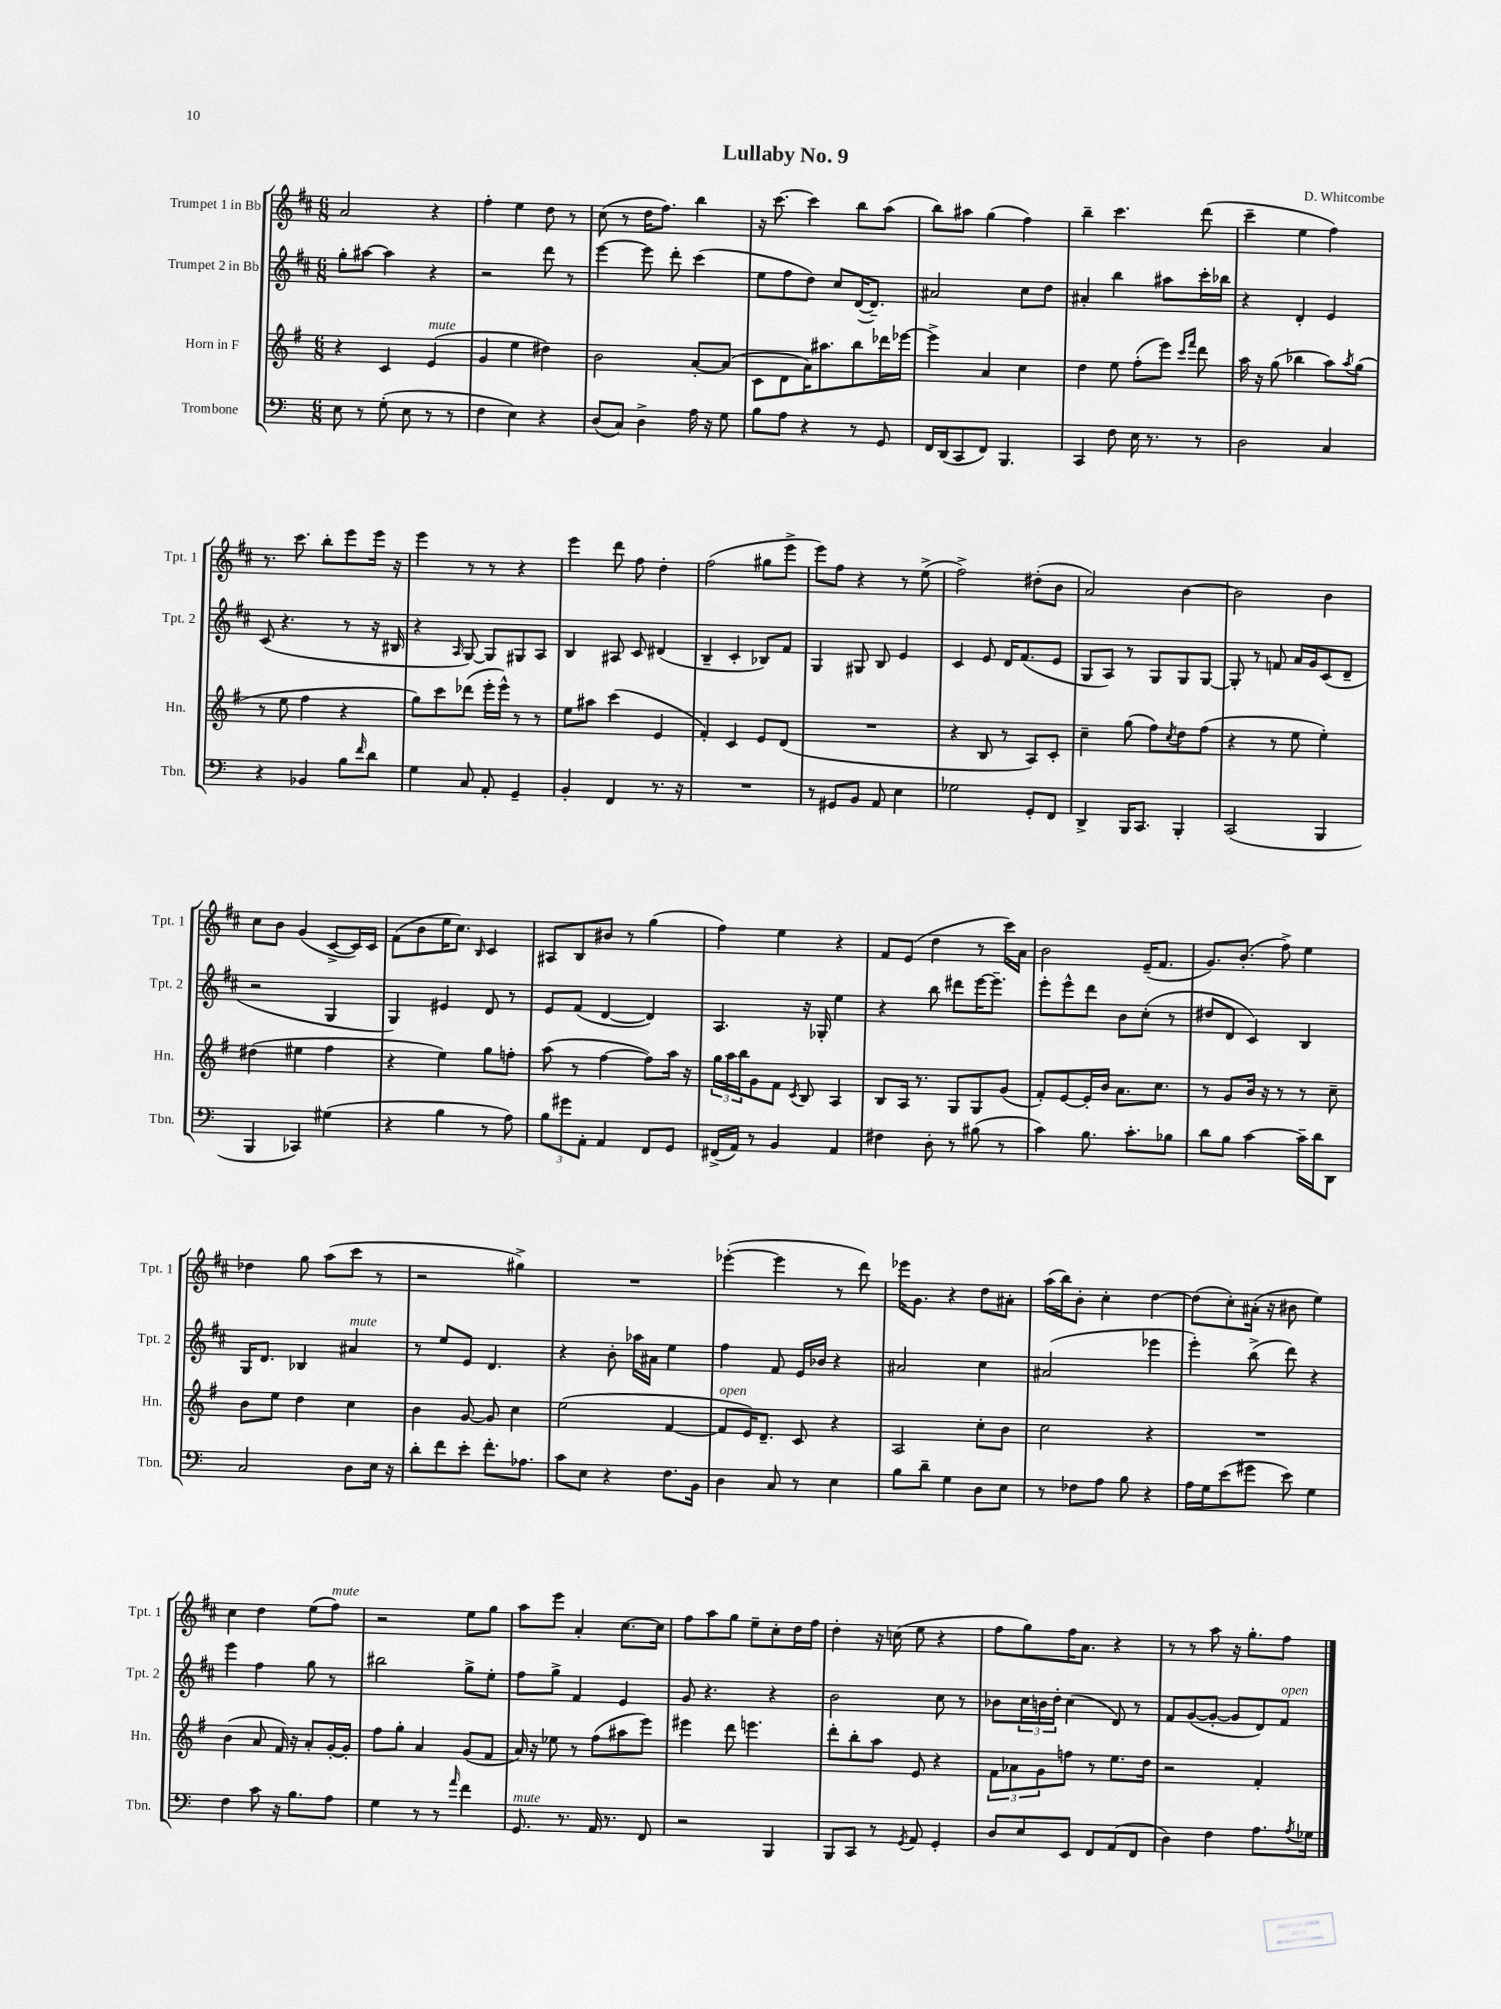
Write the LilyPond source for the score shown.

\header { title = "Lullaby No. 9" composer = "D. Whitcombe" }
<<
\new StaffGroup <<
\new Staff = "s0" \with { instrumentName = "Trumpet 1 in Bb" shortInstrumentName = "Tpt. 1" } {
    \clef treble \key d \major \numericTimeSignature \time 6/8
    a'2 r4 |
    fis''4-. e''4 d''8 r8 |
    cis''8( r8 d''16 fis''8.) b''4 |
    r16 cis'''8.~ cis'''4 b''8 a''8( |
    b''8) ais''8 g''4( fis''4) |
    b''4-- cis'''4. d'''8( |
    cis'''4-- e''4 fis''4) |
    r8. cis'''8. b''8-. e'''8 e'''16 r16 |
    e'''4 r8 r8 r4 |
    e'''4 d'''8 fis''8 d''4-. |
    fis''2( gis''8 e'''8-> |
    e'''8) fis''8 r4 r8 e''8->( |
    fis''2->) dis''8-.( b'8 |
    a'2) b'4~ |
    b'2 b'4 |
    cis''8 b'8 g'4( cis'8~-> cis'16) cis'16 |
    fis'8( b'8 e''16 cis''8.) \grace { b16 } cis'4 |
    ais8 b8 bis'8 r8 g''4( |
    fis''4) e''4 r4 |
    fis'8 e'8( d''4 r8 cis'''16) a'16 |
    b'2 e'16--( fis'8. |
    g'8.) b'8.-.( fis''8->) e''4 |
    des''4 g''8 a''8( cis'''8 r8 |
    r2 gis''4->) |
    R2. |
    ees'''4~-.( ees'''4 r8 d'''8) |
    ees'''16 g'8. r4 d''8 ais'8-. |
    a''16( b''16) b'8-. cis''4-. d''4~ |
    d''8( cis''8-.) ais'16-.( r16 bis'8 e''4) |
    cis''4 d''4 e''8( fis''8^\markup { \italic "mute" }) |
    r2 e''8 g''8 |
    a''8 e'''8 a'4-. cis''8.~ cis''16 |
    fis''8 a''8 g''8 e''8-- cis''8-. d''16 fis''16 |
    d''4-. r16 c''16( e''8 r4 |
    fis''8 g''8) fis''16 a'8. r4 |
    r8 r8 a''8 r16 g''8.-. fis''8 \bar "|." |
}
\new Staff = "s1" \with { instrumentName = "Trumpet 2 in Bb" shortInstrumentName = "Tpt. 2" } {
    \clef treble \key d \major \numericTimeSignature \time 6/8
    g''8-. ais''8~ ais''4 r4 |
    r2 d'''8 r8 |
    e'''4~ e'''8 d'''8-. cis'''4( |
    e''8 fis''8 d''8) cis''8 d'16~( d'8.--) |
    ais'2 cis''8 d''8 |
    ais'4-. b''4 ais''8 cis'''16-. bes''16 |
    r4 d'4-. e'4 |
    cis'8( r4. r8 r16 bis16 |
    r4 \grace { a16 } g8~) g8 gis8 a8 |
    b4 ais8 cis'8 dis'4( |
    b4-- cis'4-. bes8) fis'8 |
    g4 gis8 b8 e'4 |
    cis'4 e'8 d'16 fis'8.( e'8 |
    g8 a8) r8 g8 g8 g8~ |
    g8-. r8 f'8 a'16 g'16 cis'8( d'8-- |
    r2 g4 |
    g4) eis'4 d'8 r8 |
    e'8 fis'8( d'4~ d'4) |
    a4. r16 ges16-. e''4 |
    r4 b''8 dis'''8 e'''16~ e'''8.-- |
    e'''8-. e'''8-^ d'''8 b'8 cis''8-.( r8 |
    dis''8 d'8 cis'4) b4 |
    g16 d'8. bes4 ais'4^\markup { \italic "mute" } |
    r8 e''8 e'8 d'4. |
    r4 b'8-. aes''16 ais'16 e''4 |
    fis''4 fis'8 e'16 bes'16 r4 |
    ais'2 cis''4 |
    ais'2( ees'''4 |
    e'''4-.) b''8->( d'''8) r4 |
    e'''4 fis''4 g''8 r8 |
    bis''2 g''8-> e''8-. |
    fis''8 g''8-> fis'4 e'4 |
    g'8 r4. r4 |
    b'2 cis''8 r8 |
    bes'8 \tuplet 3/2 { cis''16 b'16 d''16-. } cis''4( d'8) r8 |
    fis'8 g'8~( g'8~-. g'8 d'8) fis'8^\markup { \italic "open" } \bar "|." |
}
\new Staff = "s2" \with { instrumentName = "Horn in F" shortInstrumentName = "Hn." } {
    \clef treble \key g \major \numericTimeSignature \time 6/8
    r4 c'4 e'4^\markup { \italic "mute" }( |
    g'4 e''4 dis''4) |
    b'2 a'8~-. a'8( |
    c'8 d'8 a'16) ais''8. b''8 des'''16 ees'''16~ |
    ees'''4-> a'4 c''4 |
    d''4 e''8 fis''8-.( e'''8) \grace { c'''16 fis'''16 } d'''8 |
    a''16 r16 g''8( bes''4 a''8) \acciaccatura { a''8 } g''8( |
    r8 e''8 fis''4 r4 |
    g''8) c'''8 des'''8( e'''16-. e'''16-^) r8 r8 |
    e''8 ais''8 c'''4( e'4 |
    fis'4-.) c'4 e'8 d'8( |
    R2. |
    r4 b8 r8 a8) c'8-. |
    c''4-- g''8( fis''8) \acciaccatura { c''8 } d''8 fis''8( |
    r4 r8 e''8 e''4-.) |
    dis''4( eis''4 fis''4 |
    r4 e''4) g''8 f''8-. |
    a''8( r8 fis''4~ fis''8) a''16 r16 |
    \tuplet 3/2 { g''16 a''16 b''16 } g'8 fis'8 \acciaccatura { c'8 } b8 a4 |
    b8 a16 r8. g8 g8 g'8( |
    fis'8-.) e'8~ e'16-. b'16 a'8. c''8. |
    r8 g'8 b'16 r16 r8 r8 c''8-- |
    b'8 e''8 d''4 c''4 |
    b'4 g'8~ g'8 c''4 |
    e''2( fis'4~ |
    fis'8^\markup { \italic "open" } e'16) d'8.-- c'8 r4 |
    a2 c''8-. b'8 |
    c''2 r4 |
    R2. |
    b'4( a'8 fis'16) r16 a'8-. g'16~-. g'16-. |
    fis''8 g''8-. a'4 g'8( fis'8 |
    a'16) r16 ees''8 r8 fis''8( ais''8 e'''8) |
    eis'''4 d'''8 e'''4. |
    d'''8-. b''8-. a''8 e'8 r4 |
    \tuplet 3/2 { fis'8 aes'8 g'8 } f''8 r8 e''8. d''16 |
    r2 fis'4-. \bar "|." |
}
\new Staff = "s3" \with { instrumentName = "Trombone" shortInstrumentName = "Tbn." } {
    \clef bass \key c \major \numericTimeSignature \time 6/8
    e8 r8 g8-.( e8 r8 r8 |
    f4 e4) r4 |
    d8( c8) d4-> a16 r16 g8 |
    b8 a8 r4 r8 g,8 |
    f,16 d,16( c,8 f,8) b,,4. |
    c,4 f8 e16 r8. r8 |
    d2 c4 |
    r4 bes,4 b8 \grace { f'16 } d'8 |
    g4 c8 a,8-. g,4-- |
    b,4-. f,4 r8. r16 |
    R2. |
    r8 gis,8 b,8 a,8 e4 |
    ges2 g,8-. f,8 |
    d,4-> b,,16 c,8. b,,4-. |
    c,2( b,,4 |
    b,,4 ces,4) gis4( |
    r4 b4 r8 a8) |
    \tuplet 3/2 { b8 gis'8 a,8-. } a,4 f,8 g,8 |
    fis,16->( a,16) r8 b,4 a,4 |
    fis4 d8-. r8 bis8( r8 |
    c'4) b8. c'8.-. bes8 |
    d'8 b8 c'4~ c'16-- d'16 d,8 |
    c2 d8 e16 r16 |
    d'8-. f'8 e'8-. f'8.-. aes8. |
    c'8 e8 r4 f8. b,16 |
    d4 c8 r8 e4 |
    b8 d'8-- g4 d8 e8 |
    r8 fes8 a8 b8 r4 |
    a16 g16 e'8( gis'8 e'8) g4 |
    f4 c'8 r16 b8. a8 |
    g4 r8 r8 \grace { a'16 } f'4 |
    g,8.^\markup { \italic "mute" } r8. a,16 r8. f,8 |
    r2 b,,4 |
    b,,8 c,8 r8 \acciaccatura { g,8 } a,8 g,4-. |
    d8 e8 e,8 f,8 a,8( f,8 |
    d4) f4 a8. \acciaccatura { a8 } ges16 \bar "|." |
}
>>
>>
\layout { \context { \Score \remove "Bar_number_engraver" } }
